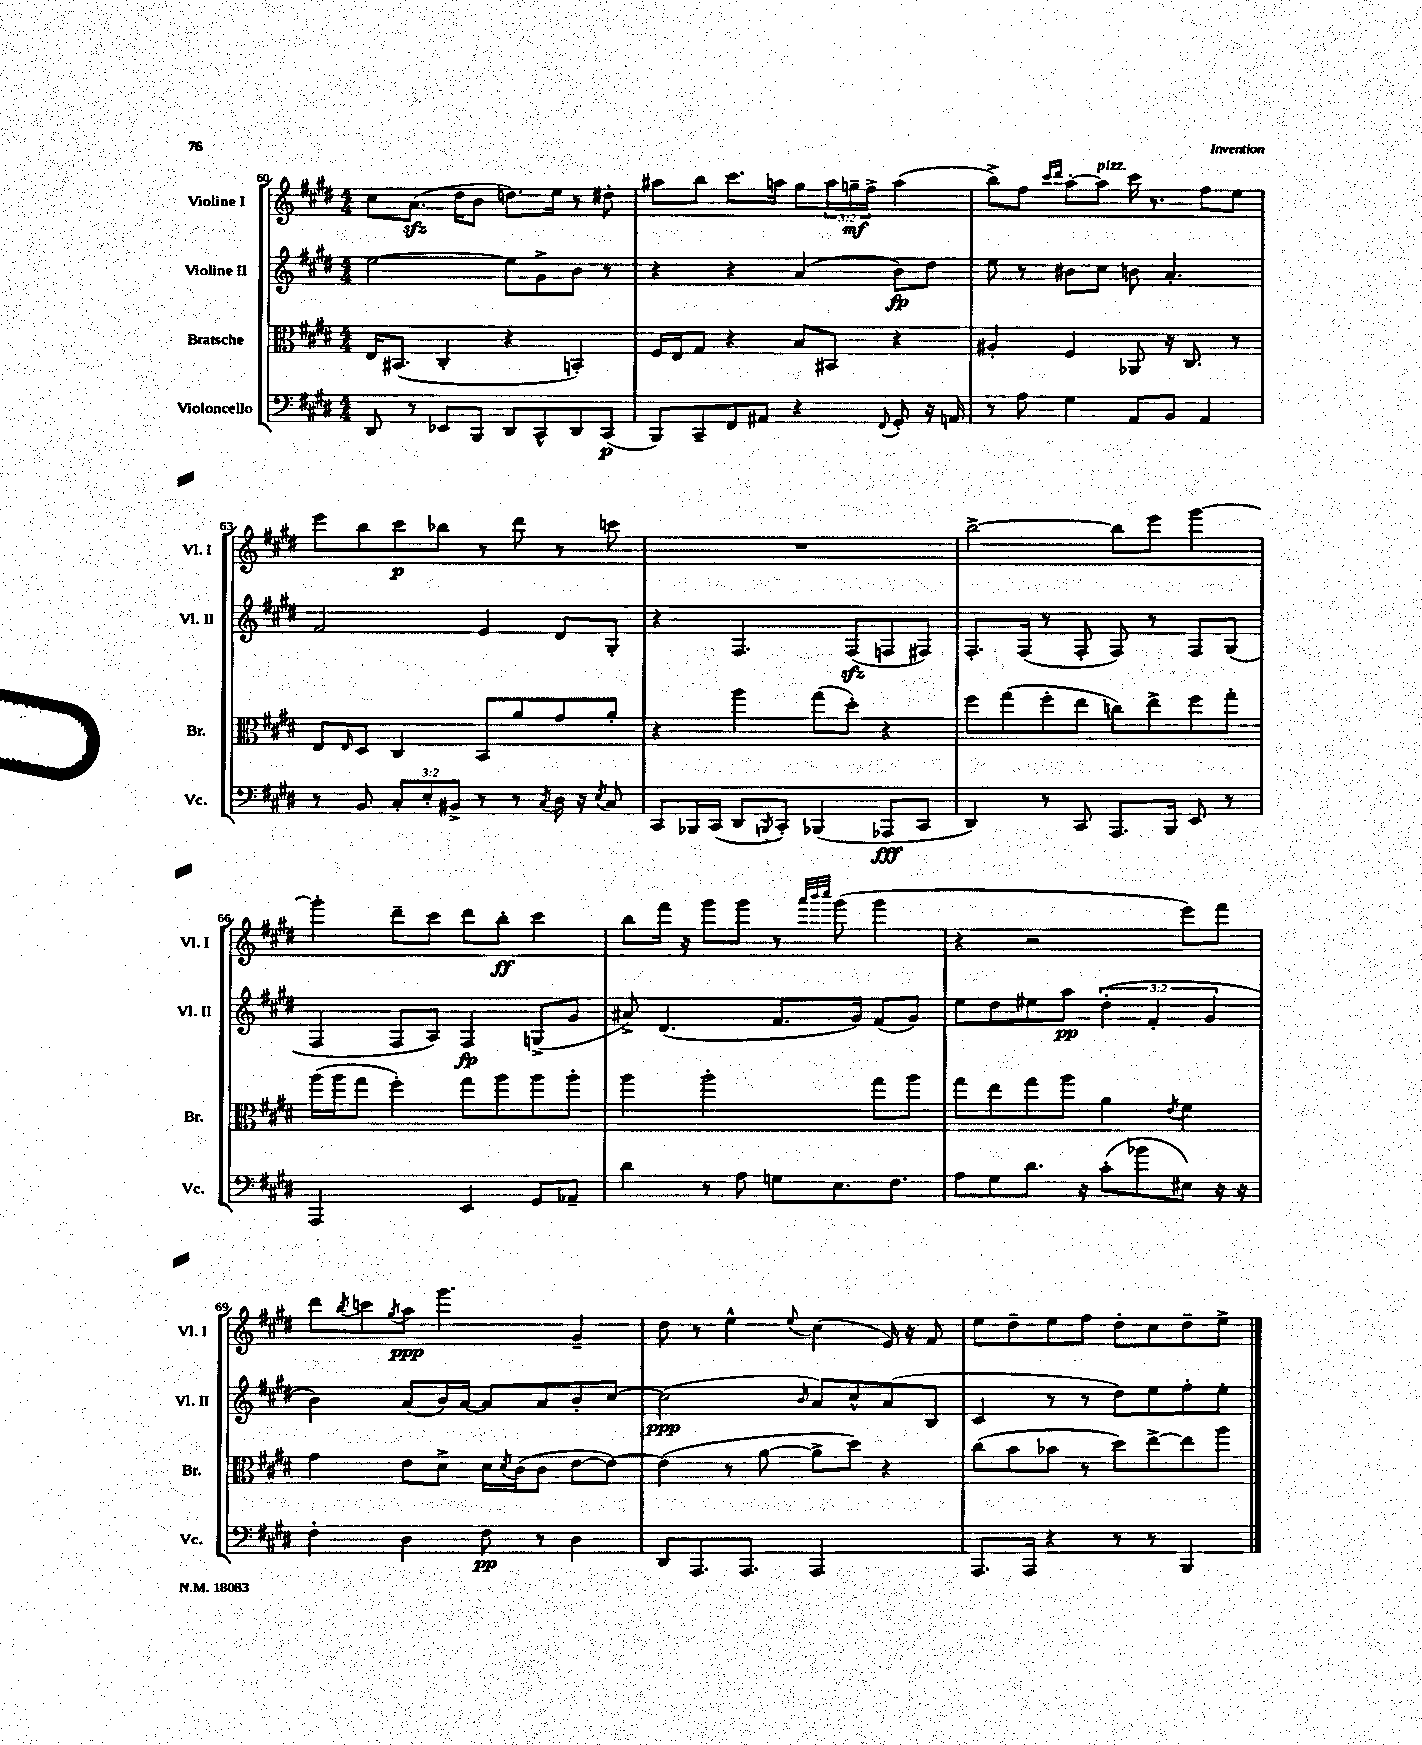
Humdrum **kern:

**kern	**dynam	**kern	**kern	**dynam	**kern	**dynam
*part4	*part4	*part3	*part2	*part2	*part1	*part1
*staff4	*staff4	*staff3	*staff2	*staff2	*staff1	*staff1
*I"Violoncello	*	*I"Bratsche	*I"Violine II	*	*I"Violine I	*
*I'Vc.	*	*I'Br.	*I'Vl. II	*	*I'Vl. I	*
*clefF4	*	*clefC3	*clefG2	*	*clefG2	*
*k[f#c#g#d#]	*	*k[f#c#g#d#]	*k[f#c#g#d#]	*	*k[f#c#g#d#]	*
*M4/4	*	*M4/4	*M4/4	*	*M4/4	*
=60	=60	=60	=60	=60	=60	=60
8DD#/	.	16E/KL	[2ee\	.	8cc#\L	.
.	.	(8.BB#X/J	.	.	.	.
8r	.	.	.	.	(8.azz\J	.
8EE-X/L	.	4C#'/	.	.	.	.
.	.	.	.	.	16dd#\KL	.
8BBB/J	.	.	.	.	8b\J	.
8DD#/L	.	4r	8ee\L]	.	8.ddn\L)	.
8CC#^^/	.	.	8g#^\	.	.	.
.	.	.	.	.	16ee\Jk	.
8DD#/	.	4BBn'/)	8b\J	.	8r	.
(8CC#/J	p	.	8r	.	8dd#X'\	.
=61	=61	=61	=61	=61	=61	=61
8BBB/L)	.	16F#/LL	4r	.	8aa#X\L	.
.	.	16E/J	.	.	.	.
8CC#~/	.	8G#/J	.	.	8bb\J	.
8FF#/	.	4r	4r	.	8.ccc#\L	.
8AA#X/J	.	.	.	.	.	.
.	.	.	.	.	16aan\Jk	.
4r	.	8B/L	(4a/	.	8gg#\L	.
.	.	8BB#X/J	.	.	24aa\L	.
.	.	.	.	.	24ggn~\	mf
.	.	.	.	.	24ff#^\JJ	.
8qqFF#/	.	.	.	.	.	.
8GG#'/	.	4r	8b\L)	fp	(4aa\	.
16r	.	.	8dd#\J	.	.	.
16AAn/	.	.	.	.	.	.
=62	=62	=62	=62	=62	=62	=62
8r	.	4A#X'/	8ee\	.	8bb^\L)	.
8A\	.	.	8r	.	8ff#\J	.
.	.	.	.	.	16qqccc#/LL	.
.	.	.	.	.	16qqddd#/JJ	.
4G#\	.	4F#/	8b#X\L	.	[8aa'\L	.
!	!	!	!	!	!LO:TX:a:i:t=pizz.	!
.	.	.	8cc#\J	.	8aa\J]	.
8AA/L	.	8AA-X/	8bn\	.	16ccc#\	.
.	.	.	.	.	8.r	.
8BB/J	.	16r	4.a'/	.	.	.
.	.	8.C#/	.	.	.	.
4AA/	.	.	.	.	8ff#\L	.
.	.	8r	.	.	8ee\J	.
!!LO:LB:g=z
=63	=63	=63	=63	=63	=63	=63
8r	.	8E/L	2f#/	.	8eee\L	.
.	.	16qqE/	.	.	.	.
8BB/	.	8D#/J	.	.	8bb\	.
12C#'/L	.	4C#/	.	.	8ccc#\	p
12E'/	.	.	.	.	.	.
.	.	.	.	.	8bb-X\J	.
12BB#X^/J	.	.	.	.	.	.
8r	.	8BB/L	4e/	.	8r	.
8r	.	8a/	.	.	8ddd#\	.
8qC#/	.	.	.	.	.	.
16D#\	.	8g#/	8d#/L	.	8r	.
16r	.	.	.	.	.	.
8qE/	.	.	.	.	.	.
8C#/	.	8a'/J	8G#'/J	.	8cccn\	.
=64	=64	=64	=64	=64	=64	=64
8CC#/L	.	4r	4r	.	1r	.
16BBB-X/L	.	.	.	.	.	.
(16CC#/JJ	.	.	.	.	.	.
8DD#/L	.	4aa\	4.F#/	.	.	.
8qBBBn/	.	.	.	.	.	.
8CC#'/J)	.	.	.	.	.	.
(4BBB-X/	.	(8gg#\L	.	.	.	.
.	.	8dd#'\J)	(8F#zz/L	.	.	.
8AAA-X/L	fff	4r	8Fn/	.	.	.
8CC#/J	.	.	8F#X/J)	.	.	.
=65	=65	=65	=65	=65	=65	=65
4DD#/)	.	8ff#\L	8.F#'/L	.	[2bb^\	.
.	.	(8gg#\	.	.	.	.
.	.	.	(16F#/Jk	.	.	.
8r	.	8ff#'\	8r	.	.	.
8CC#/	.	8ee\J	8F#'/	.	.	.
8.AAA/L	.	8ccn\L)	8F#/)	.	8bb\L]	.
.	.	8ee^\	8r	.	8eee\J	.
16BBB/Jk	.	.	.	.	.	.
8EE/	.	8ff#\	8F#/L	.	[4ggg#\	.
8r	.	8gg#'\J	(8G#/J	.	.	.
!!LO:LB:g=z
=66	=66	=66	=66	=66	=66	=66
2AAA/	.	(16aa\LL	4F#/	.	4ggg#'\]	.
.	.	16aa\J	.	.	.	.
.	.	8gg#\J	.	.	.	.
.	.	4ff#'\)	8F#/L	.	8ddd#~\L	.
.	.	.	8A/J)	.	8ccc#\J	.
4EE/	.	8gg#\L	4F#/	fp	8ddd#\L	.
.	.	8aa\	.	.	8bb'\J	ff
8GG#/L	.	8aa\	(8Gn^/L	.	4ccc#\	.
8AA-X~/J	.	8aa'\J	8g#/J	.	.	.
=67	=67	=67	=67	=67	=67	=67
4d#\	.	4aa\	8a#X^/)	.	8bb\L	.
.	.	.	(4.d#/	.	16fff#\Jk	.
.	.	.	.	.	16r	.
8r	.	2aa'\	.	.	8ggg#\L	.
8A\	.	.	.	.	8ggg#\J	.
8Gn\L	.	.	8.f#/L	.	8r	.
.	.	.	.	.	32qqaaa/LLL	.
.	.	.	.	.	32qqbbb/	.
.	.	.	.	.	32qqcccc#/JJJ	.
8.E\	.	.	.	.	(8ggg#\	.
.	.	.	16g#/Jk)	.	.	.
.	.	8gg#\L	(8f#/L	.	4ggg#\	.
8.F#\J	.	.	.	.	.	.
.	.	8aa\J	8g#/J)	.	.	.
=68	=68	=68	=68	=68	=68	=68
8A\L	.	8gg#\L	8ee\L	.	4r	.
8G#\	.	8ee\	8dd#\	.	.	.
8.d#\J	.	8gg#\	8ee#X\	.	2r	.
.	.	8aa\J	8aa\J	pp	.	.
16r	.	.	.	.	.	.
(8c#'\L	.	4a\	(6dd#'\	.	.	.
8b-X\	.	.	.	.	.	.
.	.	.	6f#'/	.	.	.
.	.	8qe/	.	.	.	.
8E#X\J)	.	4f#\	.	.	8eee\L)	.
.	.	.	6g#/	.	.	.
16r	.	.	.	.	8fff#\J	.
16r	.	.	.	.	.	.
!!LO:LB:g=z
=69	=69	=69	=69	=69	=69	=69
4F#'\	.	4g#\	4b\)	.	8ddd#\L	.
.	.	.	.	.	8qbb/	.
.	.	.	.	.	8cccn\	.
.	.	.	.	.	8qgg#/	.
4D#\	.	8e\L	(8a/L	.	8aa\J	ppp
.	.	8d#^\J	16b/L)	.	4.ggg#\	.
.	.	.	[16a/JJ	.	.	.
8F#\	pp	16d#\LL	8a/L]	.	.	.
.	.	8qd#/	.	.	.	.
.	.	(16c#\J	.	.	.	.
8r	.	8c#\J	8a/	.	.	.
4D#\	.	[8e\L	8b'/	.	4g#~/	.
.	.	8e\J_)	[8cc#/J	.	.	.
=70	=70	=70	=70	=70	=70	=70
8DD#/L	.	(4e\]	(2cc#\]	ppp	8dd#\	.
8.AAA/	.	.	.	.	8r	.
.	.	8r	.	.	4ee^^\	.
8.AAA/J	.	.	.	.	.	.
.	.	[8a\	.	.	.	.
.	.	.	16qqb/	.	8qqee/	.
2AAA/	.	8a^\L]	8a/L)	.	(4cc#\	.
.	.	8dd#\J)	8cc#^^/	.	.	.
.	.	4r	(8a/	.	16e/)	.
.	.	.	.	.	16r	.
.	.	.	8B/J	.	8f#/	.
=71	=71	=71	=71	=71	=71	=71
8.AAA/L	.	(8cc#\L	4c#/	.	8ee\L	.
.	.	8b\	.	.	8dd#~\	.
16AAA/Jk	.	.	.	.	.	.
4r	.	8b-X\J	8r	.	8ee\	.
.	.	8r	8r	.	8ff#\J	.
8r	.	8dd#\L)	8dd#\L)	.	8dd#'\L	.
8r	.	[8ee^\	8ee\	.	8cc#\	.
4BBB/	.	8ee\]	8ff#'\	.	8dd#~\	.
.	.	8aa\J	8ee'\J	.	8ee^\J	.
==	==	==	==	==	==	==
*-	*-	*-	*-	*-	*-	*-
